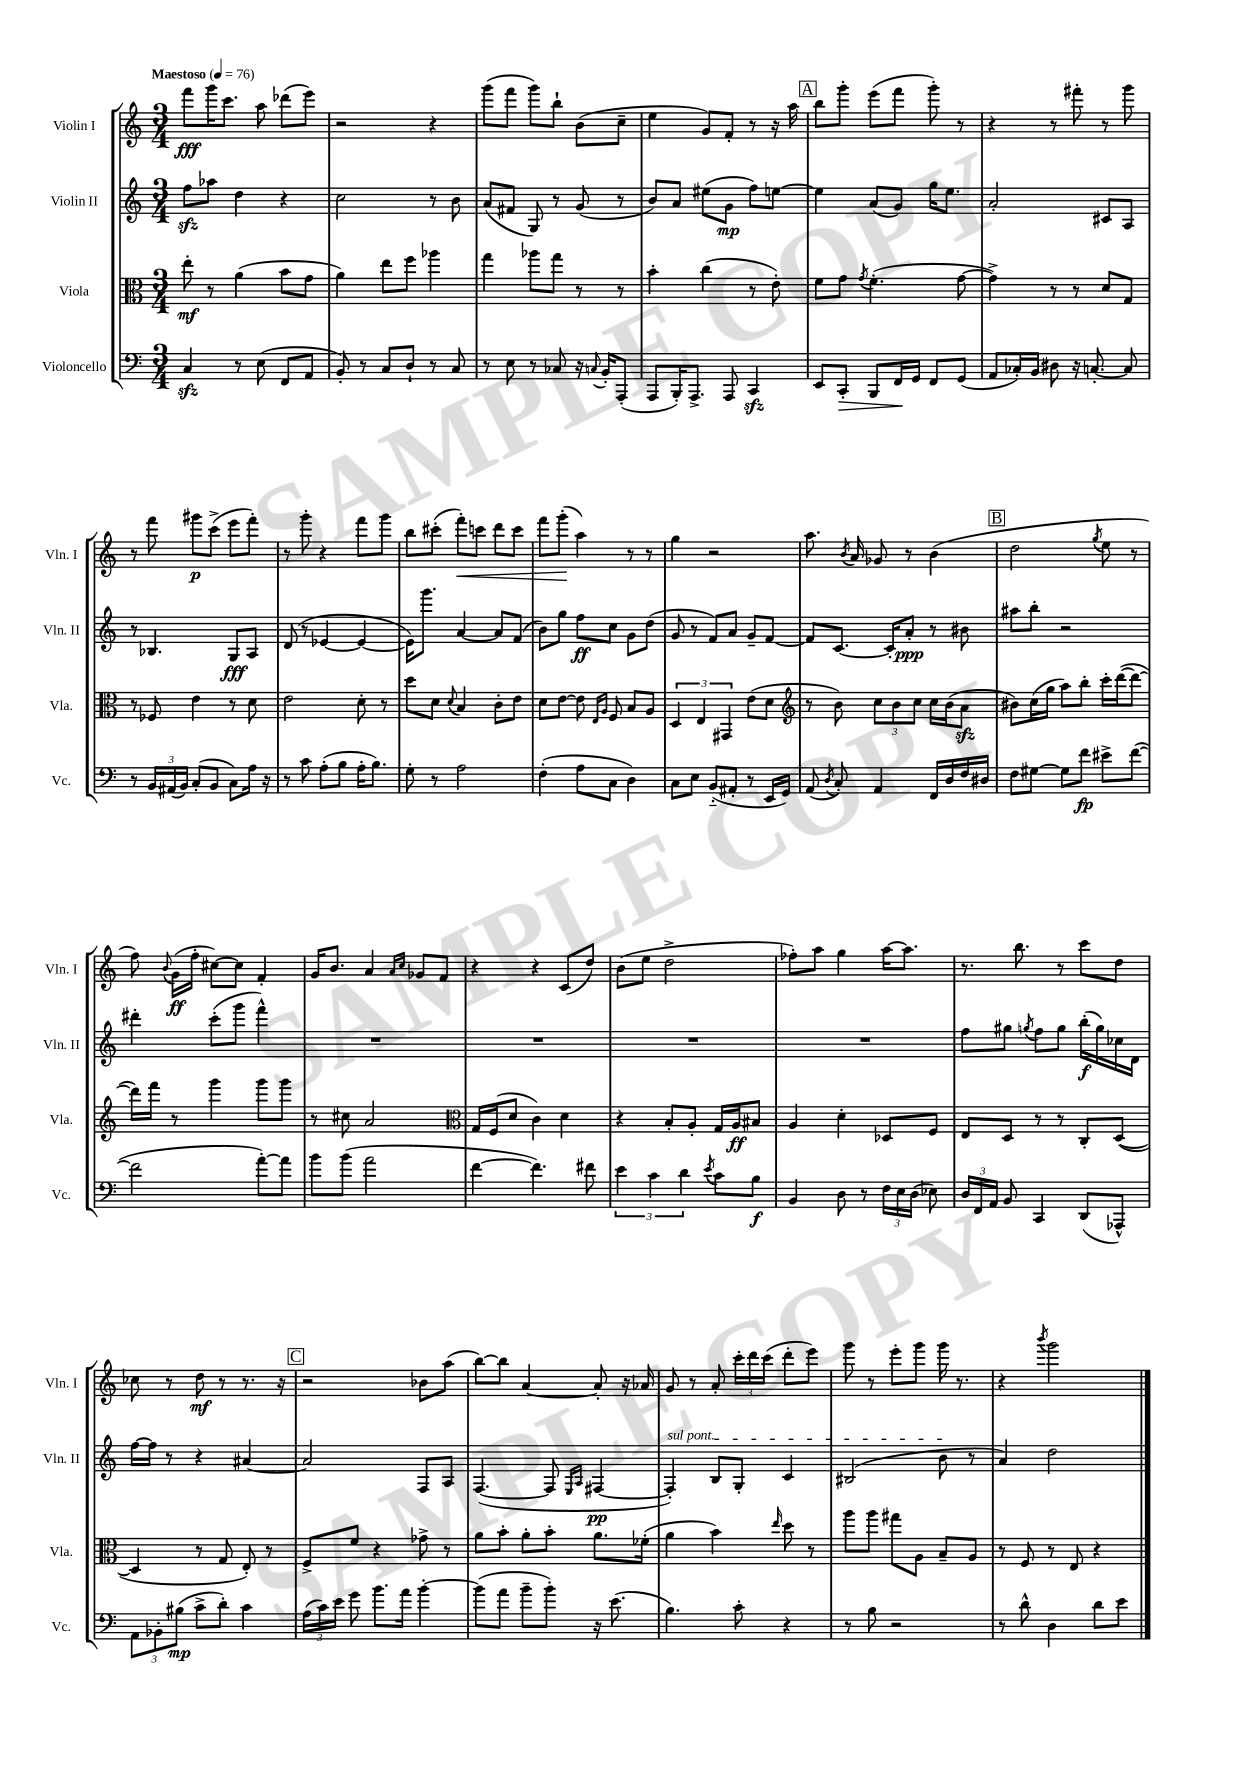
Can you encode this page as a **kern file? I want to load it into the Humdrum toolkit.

**kern	**dynam	**kern	**dynam	**kern	**dynam	**kern	**dynam
*part4	*part4	*part3	*part3	*part2	*part2	*part1	*part1
*staff4	*staff4	*staff3	*staff3	*staff2	*staff2	*staff1	*staff1
*I"Violoncello	*	*I"Viola	*	*I"Violin II	*	*I"Violin I	*
*I'Vc.	*	*I'Vla.	*	*I'Vln. II	*	*I'Vln. I	*
*clefF4	*	*clefC3	*	*clefG2	*	*clefG2	*
*k[]	*	*k[]	*	*k[]	*	*k[]	*
*M3/4	*	*M3/4	*	*M3/4	*	*M3/4	*
*MM76	*	*MM76	*	*MM76	*	*MM76	*
=1	=1	=1	=1	=1	=1	=1	=1
!	!	!	!	!	!	!LO:TX:a:B:t=Maestoso	!
4Czz/	.	8ee'\	mf	8ffzz\L	.	8fff\L	fff
.	.	8r	.	8aa-X\J	.	16ggg\K	.
.	.	.	.	.	.	8.ccc\J	.
8r	.	(4a\	.	4dd\	.	.	.
(8E\	.	.	.	.	.	8aa\	.
8FF/L	.	8b\L	.	4r	.	(8ddd-X\L	.
8AA/J	.	8g\J	.	.	.	8eee\J)	.
=2	=2	=2	=2	=2	=2	=2	=2
8BB'/)	.	4a\)	.	2cc\	.	2r	.
8r	.	.	.	.	.	.	.
8C/L	.	8ee\L	.	.	.	.	.
8D`/J	.	8ff\J	.	.	.	.	.
8r	.	4aa-X\	.	8r	.	4r	.
8C/	.	.	.	8b\	.	.	.
=3	=3	=3	=3	=3	=3	=3	=3
8r	.	4gg\	.	(8a/L	.	(8ggg\L	.
8E\	.	.	.	8f#X/J	.	8fff\J	.
8r	.	8aa-X\L	.	8G/)	.	8ggg\L)	.
8C-X/	.	8gg\J	.	8r	.	8bb`\J	.
16r	.	8r	.	(8g/	.	(8b\L	.
8qqCn/	.	.	.	.	.	.	.
16BB'/KL	.	.	.	.	.	.	.
(8AAA'/J	.	8r	.	8r	.	8cc~\J	.
=4	=4	=4	=4	=4	=4	=4	=4
8AAA/L	.	4b'\	.	8b/L)	.	4ee\	.
16BBB'/K)	.	.	.	8a/J	.	.	.
8.AAA^/J	.	.	.	.	.	.	.
.	.	(4cc\	.	(8ee#X\L	.	8g/L)	.
8AAA/	.	.	.	8g\J	mp	8f'/J	.
4CCzz/	.	8r	.	8ff\L)	.	8r	.
.	.	8e'\)	.	[8een\J	.	16r	.
.	.	.	.	.	.	16aa\	.
!!LO:REH:place=s1:t=A
=5	=5	=5	=5	=5	=5	=5	=5
8EE/L	.	8f\L	.	4ee\]	.	8bb\L	.
!	!LO:HP:b	!	!	!	!	!	!
8CC'/J	>	8g\J	.	.	.	8ggg'\J	.
.	.	8qg/	.	.	.	.	.
8BBB/L	.	(4.f'\	.	(8a/L	.	(8eee\L	.
16FF/L	.	.	.	8g/J)	.	8fff\J	.
16GG/JJ	]	.	.	.	.	.	.
8FF/L	.	.	.	16gg\KL	.	8ggg'\)	.
.	.	.	.	8.ee\J	.	.	.
(8GG/J	.	[8g\	.	.	.	8r	.
=6	=6	=6	=6	=6	=6	=6	=6
8AA/L	.	4g^\])	.	2a'/	.	4r	.
16C-X'/L)	.	.	.	.	.	.	.
16BB/JJ	.	.	.	.	.	.	.
8D#X\	.	8r	.	.	.	8r	.
16r	.	8r	.	.	.	8fff#X'\	.
[8.Cn'/	.	.	.	.	.	.	.
.	.	8d/L	.	8c#X/L	.	8r	.
8C/]	.	8G/J	.	8A/J	.	8ggg\	.
!!LO:LB:g=z
=7	=7	=7	=7	=7	=7	=7	=7
8r	.	8r	.	8r	.	8r	.
24BB/LL	.	8F-X/	.	4.B-X/	.	8fff\	.
(24AA#X/	.	.	.	.	.	.	.
24BB/JJ)	.	.	.	.	.	.	.
(8C'/L	.	4e\	.	.	.	8ggg#X\L	p
8BB/J	.	.	.	.	.	(8ccc^\J	.
8C\L)	.	8r	.	8G/L	fff	8eee\L	.
16A\Jk	.	8d\	.	8A/J	.	8fff'\J)	.
16r	.	.	.	.	.	.	.
=8	=8	=8	=8	=8	=8	=8	=8
8r	.	2e\	.	(8d/	.	8r	.
8c\	.	.	.	8r	.	8ggg'\	.
(8A'\L	.	.	.	[4e-X/	.	4r	.
8B\J	.	.	.	.	.	.	.
16A'\KL	.	8d'\	.	4e-/_	.	8fff\L	.
8.B\J)	.	.	.	.	.	.	.
.	.	8r	.	.	.	8ggg\J	.
=9	=9	=9	=9	=9	=9	=9	=9
8G'\	.	8dd\L	.	16e-\KL])	.	8bb\L	.
.	.	.	.	8.ggg\J	.	.	.
8r	.	8d\J	.	.	.	(8ccc#X'\J	.
.	.	8qqd/	.	.	.	.	.
!	!	!	!	!	!	!	!LO:HP:b
2A\	.	4B/	.	[4a/	.	8fff'\L)	<
.	.	.	.	.	.	8cccn\J	.
.	.	8c'\L	.	8a/L]	.	8ddd\L	.
.	.	8e\J	.	(8f/J	.	8ccc\J	.
=10	=10	=10	=10	=10	=10	=10	=10
(4F'\	.	8d\L	.	8b\L)	.	8fff\L	.
.	.	[8e\J	.	8gg\J	.	(8ggg'\J	.
8A\L	.	8e\]	.	8ff\L	ff	4aa\)	[
.	.	16qqE/LL	.	.	.	.	.
.	.	16qqA/JJ	.	.	.	.	.
8C\J	.	8F/	.	8cc\J	.	.	.
4D\)	.	8B/L	.	8g\L	.	8r	.
.	.	8A/J	.	(8dd\J	.	8r	.
=11	=11	=11	=11	=11	=11	=11	=11
8C\L	.	6D/	.	8g/	.	4gg\	.
8E\J	.	.	.	8r	.	.	.
.	.	6E/	.	.	.	.	.
(8BB/L	.	.	.	8f/L)	.	2r	.
.	.	6GG#X/	.	.	.	.	.
8AA#X'/J	.	.	.	8a/J	.	.	.
8r	.	(8e\L	.	8g~/L	.	.	.
16EE/LL	.	8d\J	.	[8f/J	.	.	.
16GG/JJ)	.	.	.	.	.	.	.
=12	=12	=12	=12	=12	=12	=12	=12
*	*	*clefG2	*	*	*	*	*
(8AA/	.	8r	.	8f/L]	.	8.aa\	.
8qD/	.	.	.	.	.	.	.
8C'/)	.	8b\)	.	[8.c/J	.	.	.
.	.	.	.	.	.	8qb/	.
.	.	.	.	.	.	16a/	.
4AA/	.	12cc\L	.	.	.	8g-X/	.
.	.	.	.	16c'/KL]	.	.	.
.	.	12b\	.	.	.	.	.
.	.	.	.	8a'/J	ppp	8r	.
.	.	12cc\J	.	.	.	.	.
16FF/LL	.	16cc\LL	.	8r	.	(4b\	.
16D/	.	(16b\J	.	.	.	.	.
16F/	.	8azz\J	.	8b#X\	.	.	.
16D#X/JJ	.	.	.	.	.	.	.
!!LO:REH:place=s1:t=B
=13	=13	=13	=13	=13	=13	=13	=13
8F\L	.	8b#X\L)	.	8aa#X\L	.	2dd\	.
[8G#X\J	.	(16cc\L	.	8bb'\J	.	.	.
.	.	16gg\JJ	.	.	.	.	.
8G#\L]	.	8aa\L)	.	2r	.	.	.
8f\J	fp	8bb'\J	.	.	.	.	.
.	.	.	.	.	.	8qgg/	.
8e#X^\L	.	16ccc'\LL	.	.	.	8ee\	.
.	.	([16ddd\J	.	.	.	.	.
([8f\J	.	8ddd\J_	.	.	.	8r	.
!!LO:LB:g=z
=14	=14	=14	=14	=14	=14	=14	=14
2f\]	.	16ddd\LL])	.	4ddd#X'\	.	8ff\)	.
.	.	16fff\JJ	.	.	.	.	.
.	.	.	.	.	.	8qqb/	.
.	.	8r	.	.	.	(16g\LL	ff
.	.	.	.	.	.	16ff'\JJ	.
.	.	4ggg\	.	(8ccc'\L	.	[8cc#X\L)	.
.	.	.	.	8ggg\J	.	8cc#\J]	.
[8a'\L)	.	8ggg\L	.	4fff^^\)	.	4f'/	.
8a\J]	.	8ggg\J	.	.	.	.	.
=15	=15	=15	=15	=15	=15	=15	=15
8b\L	.	8r	.	2.r	.	16g/KL	.
.	.	.	.	.	.	8.b/J	.
(8b\J	.	8cc#X\	.	.	.	.	.
2a\	.	2a/	.	.	.	4a/	.
.	.	.	.	.	.	16qqa/LL	.
.	.	.	.	.	.	16qqcc/JJ	.
.	.	.	.	.	.	8g-X/L	.
.	.	.	.	.	.	8f/J	.
=16	=16	=16	=16	=16	=16	=16	=16
*	*	*clefC3	*	*	*	*	*
[4f\	.	16G/LL	.	2.r	.	4r	.
.	.	(16F/J	.	.	.	.	.
.	.	8d/J	.	.	.	.	.
4.f\])	.	4c\)	.	.	.	4r	.
.	.	4d\	.	.	.	(8c/L	.
8f#X\	.	.	.	.	.	8dd/J)	.
=17	=17	=17	=17	=17	=17	=17	=17
6e\	.	4r	.	2.r	.	(8b\L	.
.	.	.	.	.	.	8ee\J	.
6c\	.	.	.	.	.	.	.
.	.	8B'/L	.	.	.	2dd^\	.
6d\	.	.	.	.	.	.	.
.	.	8A'/J	.	.	.	.	.
8qe/	.	.	.	.	.	.	.
8c\L	.	16G/LL	.	.	.	.	.
.	.	16A/J	ff	.	.	.	.
8B\J	f	8B#X/J	.	.	.	.	.
=18	=18	=18	=18	=18	=18	=18	=18
4BB/	.	4A/	.	2.r	.	8ff-X'\L)	.
.	.	.	.	.	.	8aa\J	.
8D\	.	4d'\	.	.	.	4gg\	.
8r	.	.	.	.	.	.	.
24F\LL	.	8D-X/L	.	.	.	[16aa\KL	.
24E\	.	.	.	.	.	.	.
.	.	.	.	.	.	8.aa\J]	.
(24D\JJ	.	.	.	.	.	.	.
8E-X\)	.	8F/J	.	.	.	.	.
=19	=19	=19	=19	=19	=19	=19	=19
24D/LL	.	8E/L	.	8ff\L	.	8.r	.
24FF/	.	.	.	.	.	.	.
24AA/JJ	.	.	.	.	.	.	.
8BB/	.	8D/J	.	8gg#X\J	.	.	.
.	.	.	.	.	.	8.bb\	.
.	.	.	.	8qggn/	.	.	.
4CC/	.	8r	.	8ff\L	.	.	.
.	.	8r	.	8gg\J	.	8r	.
(8DD/L	.	8C'/L	.	(16bb'\LL	f	8ccc\L	.
.	.	.	.	16gg\)	.	.	.
8AAA-X^^/J)	.	([8D/J	.	16cc-X\	.	8dd\J	.
.	.	.	.	16d\JJ	.	.	.
!!LO:LB:g=z
=20	=20	=20	=20	=20	=20	=20	=20
12AA\L	.	4D/]	.	[16ff\LL	.	8cc-X\	.
.	.	.	.	16ff\JJ]	.	.	.
12BB-X'\	.	.	.	.	.	.	.
.	.	.	.	8r	.	8r	.
(12B#X\J	mp	.	.	.	.	.	.
8c^\L	.	8r	.	4r	.	8dd\	mf
8d'\J)	.	8G/	.	.	.	8r	.
4c\	.	8E'/)	.	[4a#X/	.	8.r	.
.	.	8r	.	.	.	.	.
.	.	.	.	.	.	16r	.
!!LO:REH:place=s1:t=C
=21	=21	=21	=21	=21	=21	=21	=21
(24A\LL	.	8F^/L	.	2a#/]	.	2r	.
24c\)	.	.	.	.	.	.	.
24e\JJ	.	.	.	.	.	.	.
8g\	.	8f/J	.	.	.	.	.
8.b\L	.	4r	.	.	.	.	.
16a\Jk	.	.	.	.	.	.	.
[4b'\	.	8g-X^\	.	8F/L	.	8b-X\L	.
.	.	8r	.	8A/J	.	(8aa\J	.
=22	=22	=22	=22	=22	=22	=22	=22
(8b\L]	.	8a\L	.	([4.F/	.	[8bb\L)	.
8a\J	.	8b'\J	.	.	.	8bb\J]	.
8b~\L	.	8a'\L	.	.	.	[4a/	.
8b'\J)	.	8b'\J	.	8F/]	.	.	.
.	.	.	.	16qqE/LL	.	.	.
.	.	.	.	16qqA/JJ	.	.	.
16r	.	8.a\L	.	[4F#X/	pp	8a'/]	.
(8.e\	.	.	.	.	.	.	.
.	.	.	.	.	.	16r	.
.	.	(16f-X'\Jk	.	.	.	16a-X/	.
=23	=23	=23	=23	=23	=23	=23	=23
!	!	!	!	!LO:TX:a:i:t=sul pont.	!	!	!
4.B\)	.	4a\	.	4F#'/])	.	8g/	.
.	.	.	.	.	.	8r	.
.	.	4b\)	.	8B/L	.	8a'/	.
8c'\	.	.	.	8G'/J	.	24ccc'\LL	.
.	.	.	.	.	.	24ddd\	.
.	.	.	.	.	.	(24ccc\JJ	.
.	.	16qqee/	.	.	.	.	.
4r	.	8dd\	.	4c/	.	8ddd'\L	.
.	.	8r	.	.	.	8eee\J)	.
=24	=24	=24	=24	=24	=24	=24	=24
8r	.	8aa\L	.	(2B#X/	.	8ggg\	.
8B\	.	8aa\J	.	.	.	8r	.
2r	.	8gg#X\L	.	.	.	8eee'\L	.
.	.	8A\J	.	.	.	8ggg\J	.
.	.	8B~/L	.	8b\	.	16ggg\	.
.	.	.	.	.	.	8.r	.
.	.	8A/J	.	8r	.	.	.
=25	=25	=25	=25	=25	=25	=25	=25
8r	.	8r	.	4a/)	.	4r	.
8d^^\	.	8F/	.	.	.	.	.
.	.	.	.	.	.	8qbbb/	.
4D\	.	8r	.	2dd\	.	2ggg\	.
.	.	8E/	.	.	.	.	.
8d\L	.	4r	.	.	.	.	.
8e\J	.	.	.	.	.	.	.
==	==	==	==	==	==	==	==
*-	*-	*-	*-	*-	*-	*-	*-
